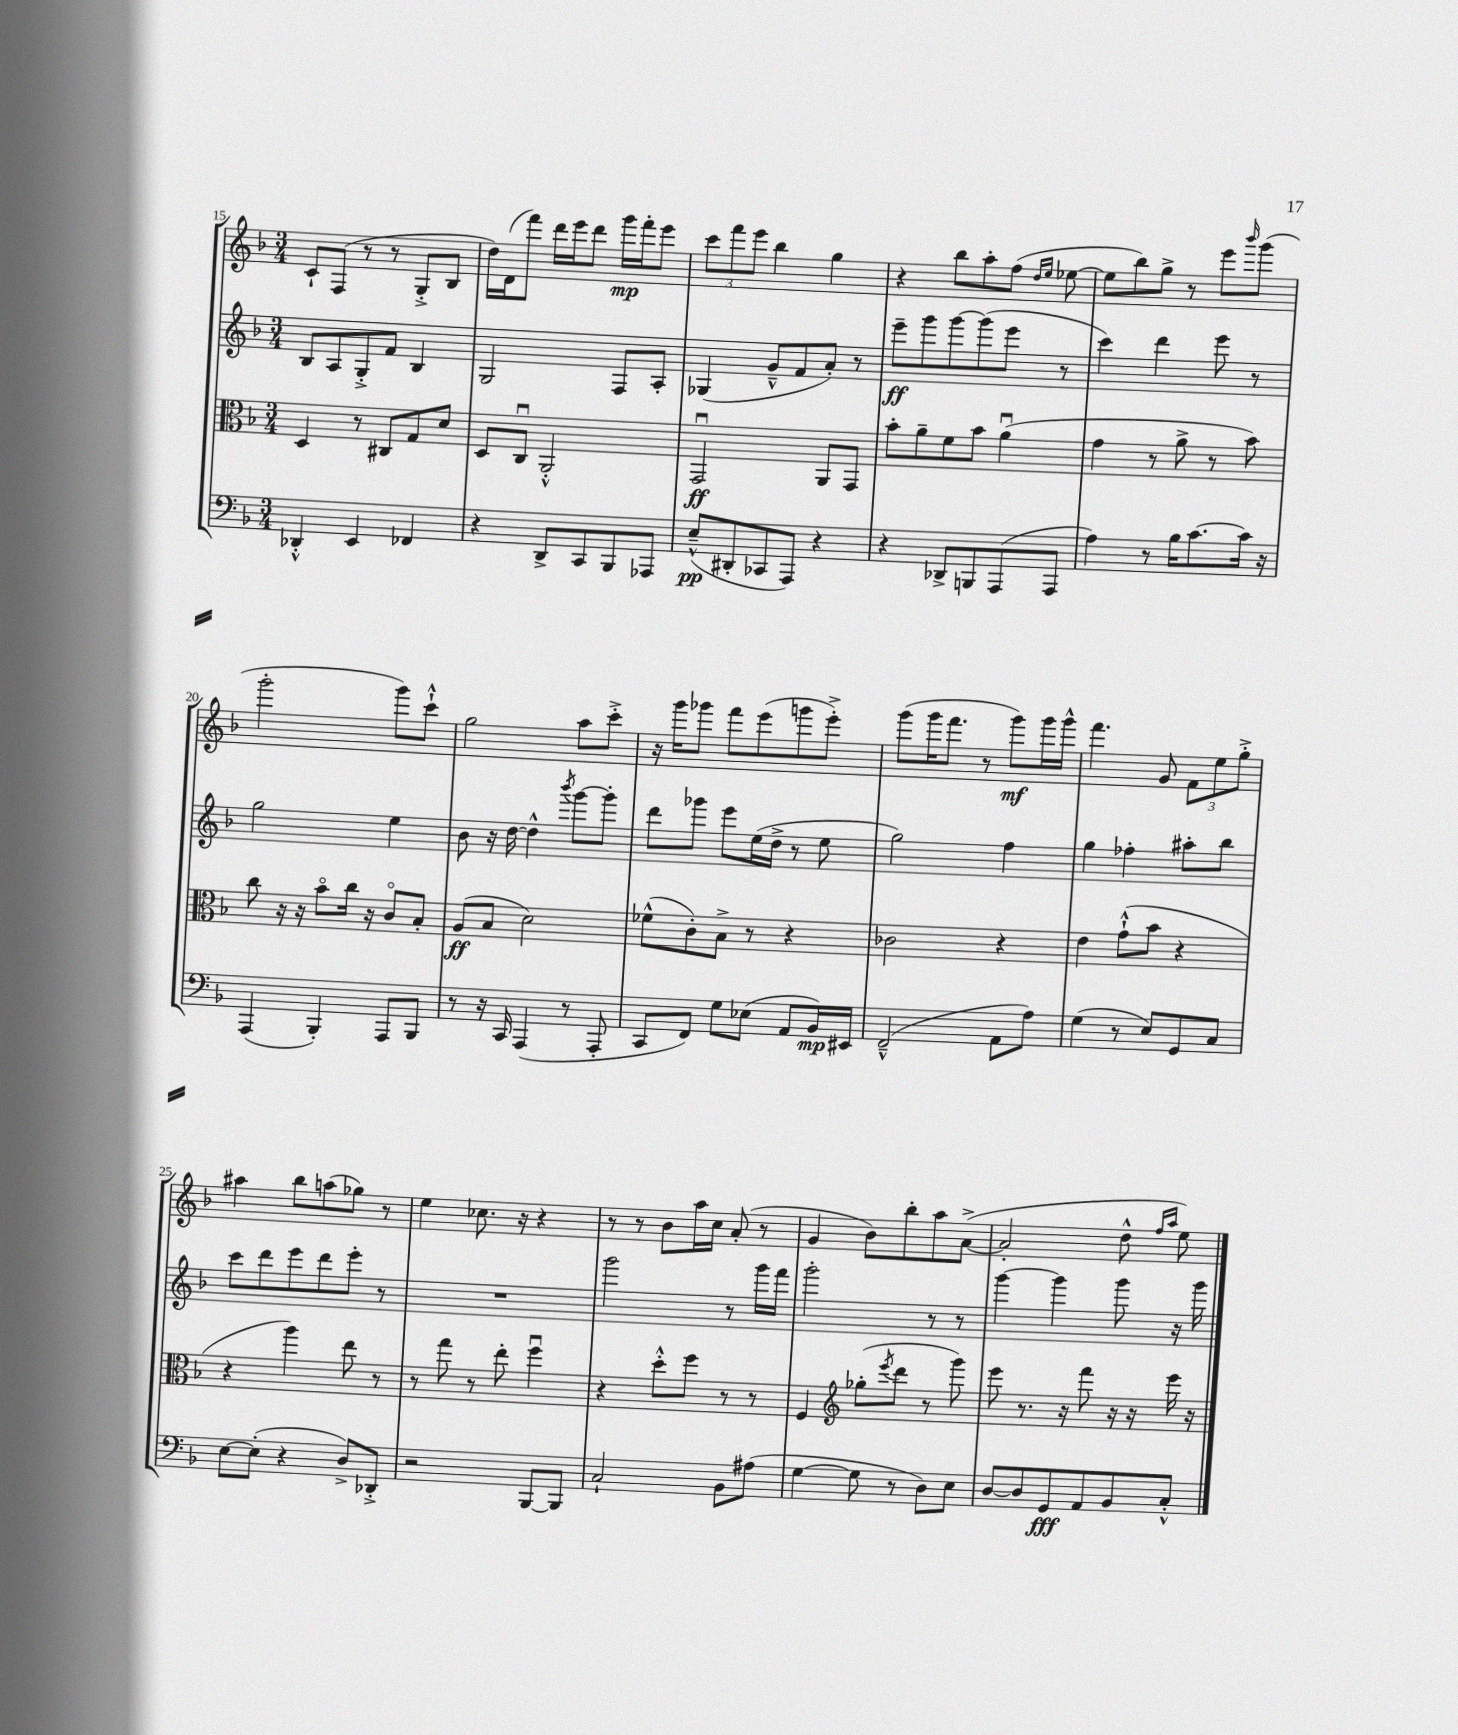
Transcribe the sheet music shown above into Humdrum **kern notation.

**kern	**kern	**kern	**kern
*staff4	*staff3	*staff2	*staff1
*clefF4	*clefC3	*clefG2	*clefG2
*k[b-]	*k[b-]	*k[b-]	*k[b-]
*M3/4	*M3/4	*M3/4	*M3/4
4DD-'^^/	4D/	8B-/L	8c`/L
.	.	8A/	(8F/J
4EE/	8r	8G'^/	8r
.	8C#/L	8f/J	8r
4FF-/	8G/	4B-/	8G'^/L
.	8d/J	.	8B-/J
=	=	=	=
4r	8D/L	2G/	16dd\LL)
.	.	.	(16d\J
.	8Cu/J	.	8fff\J)
8DD^/L	2AA'^^/	.	16ddd\LL
.	.	.	16eee\J
8CC/	.	.	8ddd\J
8BBB-/	.	8F/L	16ggg\LL
.	.	.	16fff'\J
8AAA-/J	.	8A'/J	8eee\J
=	=	=	=
(8E~^^/L	2GGu/	(4G-/	12ccc\L
.	.	.	12fff\
8DD#'/	.	.	.
.	.	.	12eee\J
8CC-/	.	8g~^^/L	4bb-\
8AAA/J)	.	8f/	.
4r	8AA/L	8a'/J)	4gg\
.	8GG/J	8r	.
=	=	=	=
4r	8b-'\L	8eee~\L	4r
.	8a~\	8ggg\	.
8DD-^/L	8f\	[8ggg\	8bb-\L
8BBB/	8b-\J	(8ggg\]	8aa'\
(8AAA/	(4au\	8eee\J	(8ff\J
.	.	.	16qqdd/LL
.	.	.	16qqee/JJ
8AAA/J	.	8r	[8ee-\
=	=	=	=
4A\)	4g\	4ccc\)	8ee-\]L
.	.	.	8bb-\)
8r	8r	4ddd\	8gg^\J
16B-\LK	8a^\	.	8r
[8.c\	.	.	.
.	8r	8eee\	8eee\L
.	.	.	16qqbbb-/
16c\]Jk	8b-\)	8r	(8ggg\J
16r	.	.	.
=	=	=	=
(4AAA/	8cc\	2gg\	2ggg'\
.	16r	.	.
.	16r	.	.
4BBB-'/)	8b-o\L	.	.
.	16cc\Jk	.	.
.	16r	.	.
8AAA/L	8co/L	4ee\	8ggg\L)
8BBB-/J	8B-'/J	.	8ccc`^^\J
=	=	=	=
8r	(8A/L	8b-\	2gg\
16r	8B-/J	16r	.
16CC/	.	[16dd\	.
(4AAA/	2d\)	4dd^^\]	.
.	.	8qbbb-/	.
8r	.	[8ggg\L	8aa\L
8AAA'/	.	8ggg'\]J	8ccc'^\J
=	=	=	=
8CC/L	(8f-^^\L	8ddd\L	16r
.	.	.	16ggg\LK
8FF/J)	8c'\)	8ggg-\J	8ggg-\J
8G\L	8B-^\J	8eee\L	8fff\L
(8E-\J	8r	(16ee\L	(8eee\
.	.	16dd^\JJ	.
8AA/L	4r	8r	8ggg\
16BB-/L)	.	8ee\	8eee'^\J)
16EE#/JJ	.	.	.
=	=	=	=
(2FF~^^/	2c-\	2gg\)	(8ggg\L
.	.	.	16ggg\K
.	.	.	8.fff\J
.	.	.	8r
8AA\L	4r	4ff\	8ggg\L)
8A\J)	.	.	16ggg\L
.	.	.	16ggg^^\JJ
=	=	=	=
(4G\	4e\	4gg\	4.fff\
8r	(8g`^^\L	4ff-'\	.
8E/L)	8b-\J	.	8g/
8GG/	4r	8aa#'\L	12f\L
.	.	.	12ee\
8C/J	.	8bb-\J	.
.	.	.	12gg'^\J
=	=	=	=
[8E\L	4r	8ccc\L	4aa#\
(8E'\]J	.	8ddd\	.
4r	4aa\)	8eee\	8bb-\L
.	.	8ddd\	(8aa\
8D^/L)	8ee\	8eee'\J	8gg-\J)
8DD-'^/J	8r	8r	8r
=	=	=	=
2r	8r	2.r	4ee\
.	8gg\	.	.
.	8r	.	8.cc-\
.	8ee'\	.	.
.	.	.	16r
[8BBB-/L	4ffu\	.	4r
8BBB-/]J	.	.	.
=	=	=	=
2C`/	4r	2ggg\	8r
.	.	.	8r
.	8dd'^^\L	.	8b-\L
.	8ff\J	.	16aa\L
.	.	.	16cc\JJ
8BB-\L	8r	8r	(8a'/
(8A#\J	8r	16ggg\LL	8r
.	.	16fff\JJ	.
=	=	=	=
[4G\	4F/	2ggg'\	4g/
*	*clefG2	*	*
8G\]	(8gg-'\L	.	8b-\L)
.	8qeee/	.	.
8r	8ddd\J	.	8bb-'\
8D\L)	8r	8r	8aa\
8E\J	8ggg\)	8r	([8a^\J
=	=	=	=
[8D/L	8eee\	[4ggg\	2a'/]
8D/]	8.r	.	.
8GG/	.	4ggg\]	.
.	16r	.	.
8AA/	8fff\	.	.
8BB-/	16r	8ggg\	8dd^^\
.	16r	.	.
.	.	.	16qqff/LL
.	.	.	16qqaa/JJ
8C'^^/J	16eee\	16r	8ee\)
.	16r	16ggg\	.
==	==	==	==
*-	*-	*-	*-
